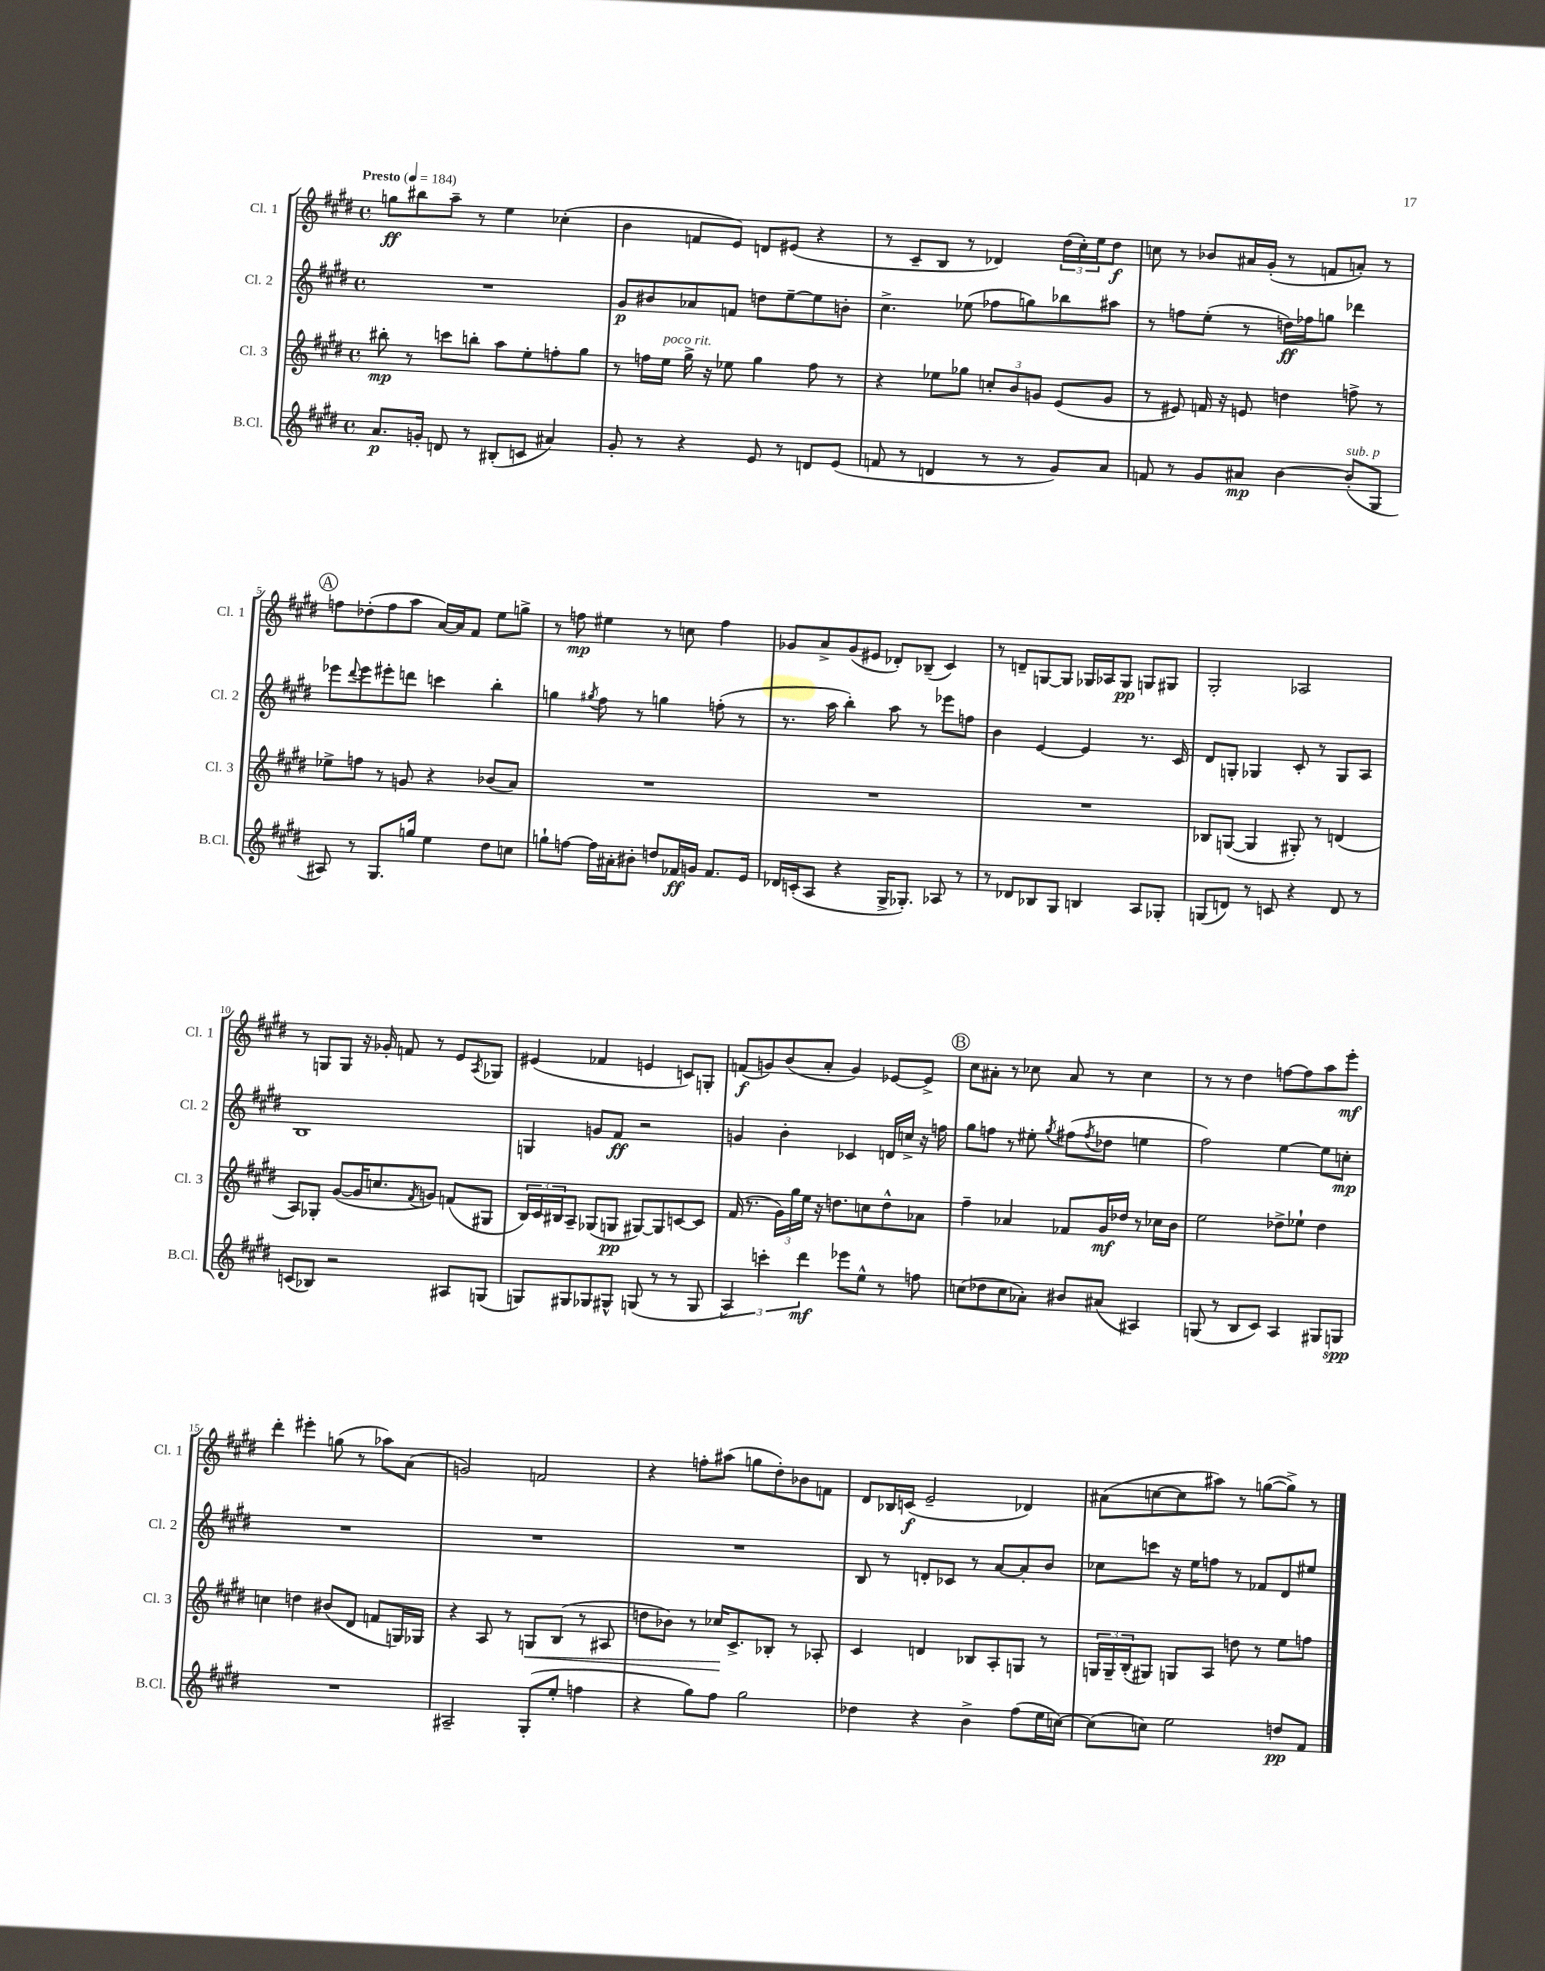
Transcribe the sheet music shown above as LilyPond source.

<<
\new StaffGroup <<
\new Staff = "s0" \with { instrumentName = "Cl. 1" shortInstrumentName = "Cl. 1" } {
    \clef treble \key e \major \defaultTimeSignature \time 4/4 \tempo "Presto" 4 = 184
    g''8\ff bis''8 a''8-- r8 e''4 ces''4-.( |
    b'4 f'8 e'8) d'8 eis'8( r4 |
    r8 cis'8-- b8 r8 des'4) \tuplet 3/2 { dis''16( cis''16-.) e''16 } dis''8\f |
    c''8 r8 bes'8 ais'16 gis'16-.( r8 f'8 a'8-.) r8 |
    \mark \markup { \circle "A" } f''8 des''8-.( f''8 a''8 a'16~) a'16 fis'8 e''8 g''8-> |
    r8 f''8\mp eis''4 r8 c''8 f''4 |
    ges'8 a'8-> ges'8( eis'8 des'8-.) bes8--( cis'4) |
    r8 d'8-- g8~ g8 ges16 aes16 ges8\pp g8 gis8 |
    gis2-. aes2 |
    r8 g8 g8 r16 ges'16-. f'8 r8 e'8 \acciaccatura { a8 } ges8 |
    eis'4( fes'4 e'4 c'8) g8-. |
    f'8\f( g'8) b'8( a'8-. g'4) ees'8~ ees'8-> |
    \mark \markup { \circle "B" } cis''8 ais'8-. r8 ces''8 ais'8 r8 ces''4 |
    r8 r8 dis''4 f''8~ f''8 a''8 e'''8-.\mf |
    dis'''4-. eis'''4-. g''8( r8 aes''8) a'8( |
    g'2) f'2 |
    r4 f''8-. ais''8( g''8 dis''8-.) bes'8 f'8 |
    dis'8 bes16 c'16\f( e'2-- des'4) |
    ais'8( c''8~ c''8 ais''8) r8 g''8~( g''8->) r8 \bar "|." |
}
\new Staff = "s1" \with { instrumentName = "Cl. 2" shortInstrumentName = "Cl. 2" } {
    \clef treble \key e \major \defaultTimeSignature \time 4/4
    R1 |
    gis'8\p bis'8 aes'8 f'8 d''8 e''8~-- e''8 b'8-. |
    cis''4.-> ees''8( fes''8 g''8) bes''8 ais''8 |
    r8 f''8 e''8-.( r8 d''16\ff) fes''16 g''8 des'''4 |
    \mark \markup { \circle "A" } ees'''8 \appoggiatura { dis'''8 } ees'''8 eis'''8-. d'''8 c'''4 b''4-. |
    g''4 \acciaccatura { gis''8 } fis''8 r8 g''4 f''8-.( r8 |
    r8. a''16 b''4-.) a''8 r8 ees'''8 f''8 |
    b'4 e'4~ e'4 r8. cis'16 |
    dis'8 g8-. ges4 cis'8-. r8 ges8 a8 |
    b1 |
    g4 g'8 fis'8\ff r2 |
    g'4 b'4-. ces'4 d'16 c''16-> r16 f''16 |
    \mark \markup { \circle "B" } gis''8 f''8 r8 eis''8-. \acciaccatura { gis''8 } fis''8( \acciaccatura { fis''8 } des''8 e''4 |
    fis''2) e''4~ e''8 c''8-.\mp |
    R1 |
    R1 |
    R1 |
    b8 r8 d'8-. ces'8 r8 a'8~ a'8-. b'8 |
    ces''8 c'''8 r16 e''16 f''8 r8 fes'8 dis'8 eis''8 \bar "|." |
}
\new Staff = "s2" \with { instrumentName = "Cl. 3" shortInstrumentName = "Cl. 3" } {
    \clef treble \key e \major \defaultTimeSignature \time 4/4
    bis''8-.\mp r8 c'''8 b''8-. a''8 e''8-. f''8-. gis''8 |
    r8 f''16 e''16^\markup { \italic "poco rit." } gis''16-> r16 ees''8 gis''4 f''8 r8 |
    r4 ees''8 ges''8 \tuplet 3/2 { c''8-. b'8 g'8 } e'8( g'8 |
    r8 eis'8) f'16 r16 e'8 d''4 f''8-> r8 |
    \mark \markup { \circle "A" } ees''8-> f''8 r8 g'8 r4 bes'8( a'8) |
    R1 |
    R1 |
    R1 |
    bes8 g8~( g4 gis8-.) r8 d'4( |
    a8) ges8-. gis'8~( gis'16 c''8. \acciaccatura { fis'8 } g'8) f'8( gis8 |
    \tuplet 3/2 { b16) cis'16 bis16 } a8-- ges8( g8\pp gis8~) gis8 c'8~ c'8 |
    fis'16( r8. \tuplet 3/2 { gis'16) gis''16 e''16 } r16 d''8. c''8 d''8-^ aes'8 |
    \mark \markup { \circle "B" } fis''4-- aes'4 fes'8 gis'16\mf des''16 r8 ces''16 b'16 |
    e''2 des''8-> ees''8-! des''4 |
    c''4 d''4 bis'8( dis'8 f'8 g16) ges16 |
    r4 a8 r8 g8\< b8( r8 ais8 |
    d''8 bes'8) r8 ces''16\! cis'8.-> bes8-. r8 aes8-. |
    cis'4 d'4 bes8 a8-. g8 r8 |
    \tuplet 3/2 { g16 g16-- b16-.( } gis8) g8 a8 d''8 r8 e''8 f''8 \bar "|." |
}
\new Staff = "s3" \with { instrumentName = "B.Cl." shortInstrumentName = "B.Cl." } {
    \clef treble \key e \major \defaultTimeSignature \time 4/4
    a'8.\p g'16-. d'8 r8 bis8-.( c'8 ais'4) |
    gis'8-. r8 r4 e'8 r8 d'8 e'8( |
    f'8 r8 d'4 r8 r8 gis'8) a'8 |
    f'8 r8 gis'8 ais'8\mp b'4~ b'8-.^\markup { \italic "sub. p" }( gis8 |
    \mark \markup { \circle "A" } ais8) r8 gis8. g''16 e''4 dis''8 c''8 |
    g''8-! f''8~ f''16 ais'16-. bis'8-. d''8 fes'16\ff g'16 fes'8. e'16 |
    des'16 c'16-.( a8 r4 gis16-> ges8.-.) aes8 r8 |
    r8 des'8 bes8 gis8 b4 a8 ges8-. |
    g8( d'8) r8 c'8 r4 d'8 r8 |
    c'8( bes8) r2 ais8 g8( |
    g8) gis8 ges8 gis8-^ g8( r8 r8 g8 |
    \tuplet 3/2 { a4) c'''4-. dis'''4\mf } ees'''8 e''8-^ r8 f''8 |
    \mark \markup { \circle "B" } c''8( des''8 c''8 aes'8-.) bis'8 ais'8( ais4) |
    g8( r8 b8 cis'8) a4 gis8 g8\spp |
    R1 |
    ais2-- gis8-.( e''8-. f''4 |
    r4 gis''8) fis''8 gis''2 |
    des''4 r4 b'4-> fis''8( e''16 c''16~) |
    c''8( c''8) e''2 d''8\pp fis'8 \bar "|." |
}
>>
>>
